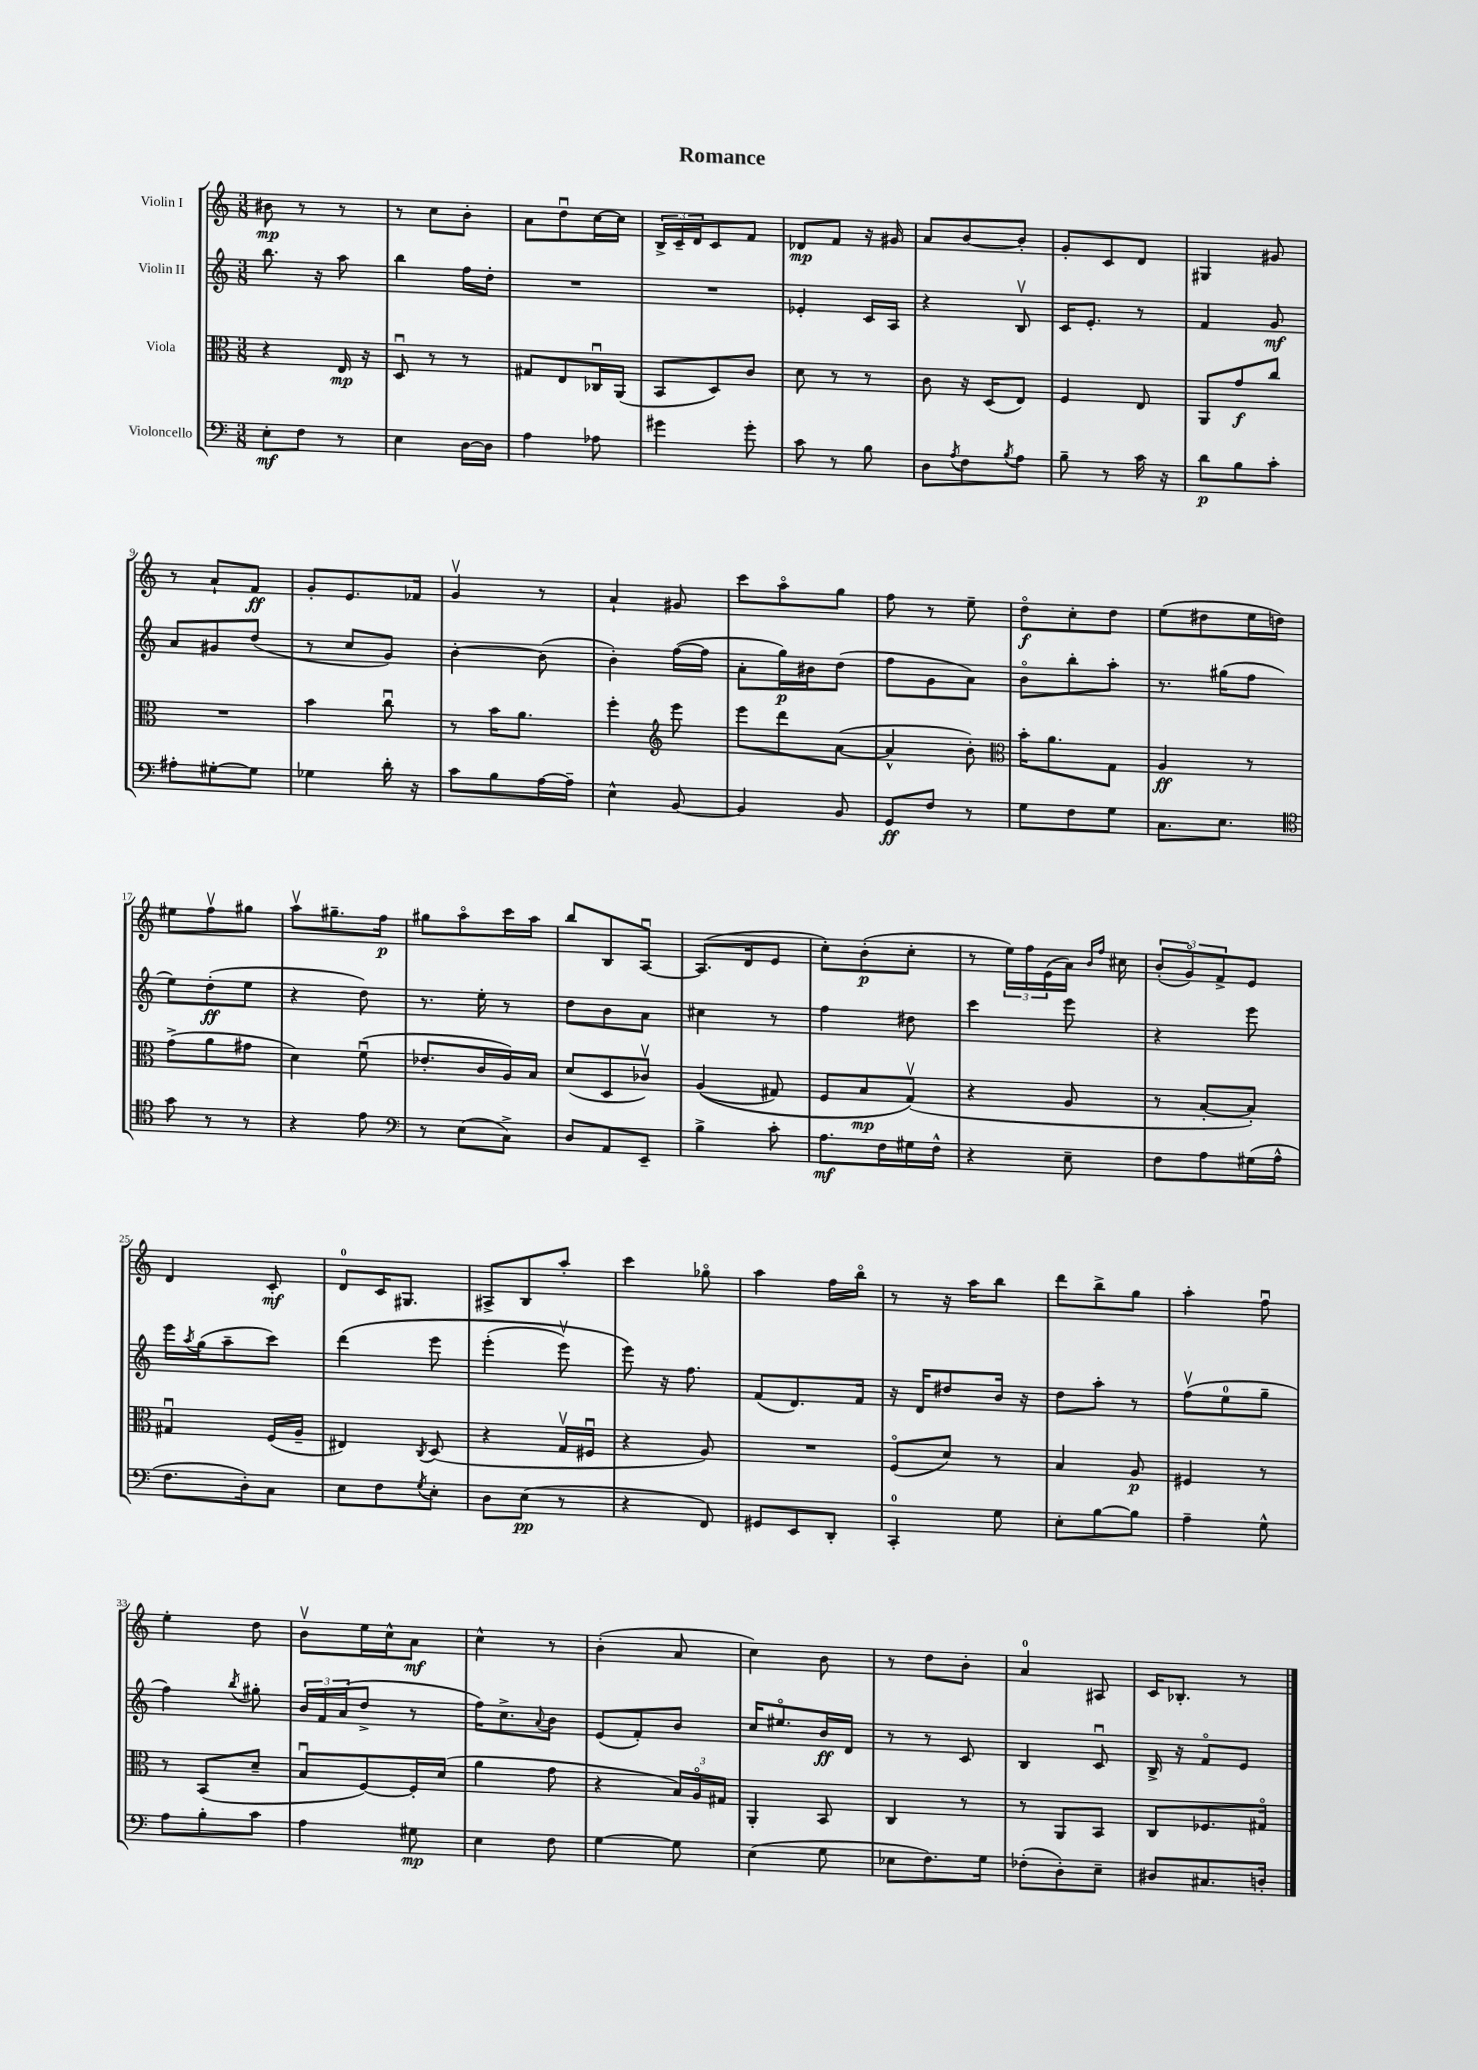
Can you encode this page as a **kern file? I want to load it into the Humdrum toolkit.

**kern	**dynam	**kern	**dynam	**kern	**dynam	**kern	**dynam
*part4	*part4	*part3	*part3	*part2	*part2	*part1	*part1
*staff4	*staff4	*staff3	*staff3	*staff2	*staff2	*staff1	*staff1
*I"Violoncello	*	*I"Viola	*	*I"Violin II	*	*I"Violin I	*
*clefF4	*	*clefC3	*	*clefG2	*	*clefG2	*
*k[]	*	*k[]	*	*k[]	*	*k[]	*
*M3/8	*	*M3/8	*	*M3/8	*	*M3/8	*
=1	=1	=1	=1	=1	=1	=1	=1
8E'\L	mf	4r	.	8.bb\	.	8b#X\	mp
8F\J	.	.	.	.	.	8r	.
.	.	.	.	16r	.	.	.
8r	.	16E/	mp	8aa\	.	8r	.
.	.	16r	.	.	.	.	.
=2	=2	=2	=2	=2	=2	=2	=2
4E\	.	8Du/	.	4bb\	.	8r	.
.	.	8r	.	.	.	8cc\L	.
[16D\LL	.	8r	.	16ff\LL	.	8b'\J	.
16D\JJ]	.	.	.	16dd'\JJ	.	.	.
=3	=3	=3	=3	=3	=3	=3	=3
4A\	.	8G#X/L	.	4.r	.	8a\L	.
.	.	8E/	.	.	.	8ddu\	.
8A-X\	.	16C-Xu/L	.	.	.	[16cc\L	.
.	.	(16AA/JJ	.	.	.	16cc\JJ]	.
=4	=4	=4	=4	=4	=4	=4	=4
4g#X\	.	8BB/L	.	4.r	.	24B^/LL	.
.	.	.	.	.	.	24c~/	.
.	.	.	.	.	.	24d/J	.
.	.	8D/)	.	.	.	8c/	.
8g#'\	.	8c/J	.	.	.	8f/J	.
=5	=5	=5	=5	=5	=5	=5	=5
8c\	.	8d\	.	4e-X'/	.	8d-X/L	mp
8r	.	8r	.	.	.	8f/J	.
8B\	.	8r	.	16c/LL	.	16r	.
.	.	.	.	16A/JJ	.	16g#X/	.
=6	=6	=6	=6	=6	=6	=6	=6
8D\L	.	8c\	.	4r	.	8a/L	.
8qA/	.	.	.	.	.	.	.
8F\	.	16r	.	.	.	[8b/	.
.	.	(16D/KL	.	.	.	.	.
8qB/	.	.	.	.	.	.	.
8A\J	.	8E/J)	.	8Bv/	.	8b'/J]	.
=7	=7	=7	=7	=7	=7	=7	=7
8B~\	.	4F/	.	16c/KL	.	8g'/L	.
.	.	.	.	8.e'/J	.	.	.
8r	.	.	.	.	.	8c/	.
16c\	.	8E/	.	8r	.	8d/J	.
16r	.	.	.	.	.	.	.
=8	=8	=8	=8	=8	=8	=8	=8
8d\L	p	8AA/L	.	4f/	.	4G#X/	.
8B\	.	8g/	f	.	.	.	.
8c'\J	.	8cc/J	.	8g/	mf	8g#X/	.
!!LO:LB:g=z
=9	=9	=9	=9	=9	=9	=9	=9
8A#X'\L	.	4.r	.	8a/L	.	8r	.
[8G#X'\	.	.	.	8g#X/	.	8a`/L	.
8G#\J]	.	.	.	(8dd/J	.	8f/J	ff
=10	=10	=10	=10	=10	=10	=10	=10
4G-X\	.	4b\	.	8r	.	8g'/L	.
.	.	.	.	8cc/L	.	8.e/	.
16d'\	.	8ccu\	.	8g/J)	.	.	.
16r	.	.	.	.	.	16f-X/Jk	.
=11	=11	=11	=11	=11	=11	=11	=11
8c\L	.	8r	.	[4b'\	.	4gv/	.
8B\	.	16b\KL	.	.	.	.	.
.	.	8.a\J	.	.	.	.	.
[16A\L	.	.	.	(8b\]	.	8r	.
16A~\JJ]	.	.	.	.	.	.	.
=12	=12	=12	=12	=12	=12	=12	=12
4E^^\	.	4ff'\	.	4b'\)	.	4a`/	.
*	*	*clefG2	*	*	*	*	*
[8BB/	.	8eee\	.	([16ff\LL	.	8g#X/	.
.	.	.	.	16ff\JJ]	.	.	.
=13	=13	=13	=13	=13	=13	=13	=13
4BB/]	.	8eee\L	.	8a'\L	.	8ccc\L	.
.	.	8ddd\	.	16gg\L)	p	8aa\	.
.	.	.	.	16b#X\J	.	.	.
8BB/	.	([8a\J	.	(8dd\J	.	8gg\J	.
=14	=14	=14	=14	=14	=14	=14	=14
8GG/L	ff	4a^^/]	.	8ff\L	.	8ff\	.
8F/J	.	.	.	8g\	.	8r	.
8r	.	8b'\)	.	8a\J)	.	8ee~\	.
=15	=15	=15	=15	=15	=15	=15	=15
*	*	*clefC3	*	*	*	*	*
8G\L	.	16b'\KL	.	8b\L	.	8dd\L	f
.	.	8.a\	.	.	.	.	.
8F\	.	.	.	8bb'\	.	8cc'\	.
8G\J	.	8G\J	.	8aa'\J	.	8dd\J	.
=16	=16	=16	=16	=16	=16	=16	=16
8.C\L	.	4A/	ff	8.r	.	(8ee\L	.
.	.	.	.	.	.	8dd#X\	.
8.E\J	.	.	.	(16gg#X\KL	.	.	.
.	.	8r	.	8ff\J	.	16ee\L	.
.	.	.	.	.	.	16ddn\JJ)	.
!!LO:LB:g=z
=17	=17	=17	=17	=17	=17	=17	=17
*clefC4	*	*	*	*	*	*	*
8g\	.	(8g^\L	.	8ee\L)	.	8ee#X\L	.
8r	.	8a\	.	(8dd'\	ff	8ffv\	.
8r	.	8g#X\J	.	8ee\J	.	8gg#X\J	.
=18	=18	=18	=18	=18	=18	=18	=18
4r	.	4d\)	.	4r	.	8aav\L	.
.	.	.	.	.	.	8.gg#X~\	.
8e\	.	(8fu\	.	8dd\)	.	.	.
.	.	.	.	.	.	16ff\Jk	p
=19	=19	=19	=19	=19	=19	=19	=19
*clefF4	*	*	*	*	*	*	*
8r	.	8.e-X'/L	.	8.r	.	8gg#X\L	.
(8E\L	.	.	.	.	.	8aa\	.
.	.	16c/L	.	16ee'\	.	.	.
8C^\J)	.	16A/)	.	8r	.	16ccc\L	.
.	.	16B/JJ	.	.	.	16aa\JJ	.
=20	=20	=20	=20	=20	=20	=20	=20
8D/L	.	(8d/L	.	8dd\L	.	8bb/L	.
8AA/	.	8D/	.	8b\	.	8B/	.
8EE~/J	.	8c-Xv/J)	.	8a\J	.	[8Au/J	.
=21	=21	=21	=21	=21	=21	=21	=21
4B^\	.	((4A/	.	4cc#X\	.	(8.A/L]	.
.	.	.	.	.	.	16d/k	.
8c'\	.	8G#X/)	.	8r	.	8e/J	.
=22	=22	=22	=22	=22	=22	=22	=22
8.A\L	mf	8F/L	.	4ff\	.	8cc'\L)	.
.	.	8B/	mp	.	.	(8b'\	p
16F\L	.	.	.	.	.	.	.
16G#X\	.	(8Gv/J)	.	8dd#X\	.	8cc'\J	.
16F^^\JJ	.	.	.	.	.	.	.
=23	=23	=23	=23	=23	=23	=23	=23
4r	.	4r	.	4ccc\	.	8r	.
.	.	.	.	.	.	24ee\LL)	.
.	.	.	.	.	.	24ff\	.
.	.	.	.	.	.	(24e\	.
8E~\	.	8A/	.	8eee\	.	16a\JJ)	.
.	.	.	.	.	.	16qqb/LL	.
.	.	.	.	.	.	16qqff/JJ	.
.	.	.	.	.	.	16cc#X\	.
=24	=24	=24	=24	=24	=24	=24	=24
8F\L	.	8r	.	4r	.	(12b'/L	.
.	.	.	.	.	.	12g/)	.
8A\	.	[8B'/L	.	.	.	.	.
.	.	.	.	.	.	12f^/	.
(16G#X\L	.	8B'/J])	.	8eee\	.	8e/J	.
16A^^\JJ	.	.	.	.	.	.	.
!!LO:LB:g=z
=25	=25	=25	=25	=25	=25	=25	=25
8.F\L	.	4G#Xu/	.	16eee\LL	.	4d/	.
.	.	.	.	8qaa/	.	.	.
.	.	.	.	(16gg\J	.	.	.
.	.	.	.	8aa~\	.	.	.
16D'\k)	.	.	.	.	.	.	.
8C\J	.	(16F/LL	.	8ccc\J)	.	8c'/	mf
.	.	16A~/JJ	.	.	.	.	.
=26	=26	=26	=26	=26	=26	=26	=26
8E\L	.	4E#X/)	.	(4ddd\	.	8d/L	.
8F\	.	.	.	.	.	16c/K	.
.	.	.	.	.	.	8.G#X/J	.
8qG/	.	8qC/	.	.	.	.	.
8E'\J	.	(8D/	.	8eee\	.	.	.
=27	=27	=27	=27	=27	=27	=27	=27
8D\L	.	4r	.	(4eee'\	.	8A#X^/L	.
(8E\J	pp	.	.	.	.	8B/	.
8r	.	16Gv/LL	.	8eeev\)	.	8aa'/J	.
.	.	16F#Xu/JJ	.	.	.	.	.
=28	=28	=28	=28	=28	=28	=28	=28
4r	.	4r	.	8eee\)	.	4ccc\	.
.	.	.	.	16r	.	.	.
.	.	.	.	8.ff\	.	.	.
8FF/)	.	8A/)	.	.	.	8gg-X\	.
=29	=29	=29	=29	=29	=29	=29	=29
8GG#X/L	.	4.r	.	(8f/L	.	4aa\	.
8EE/	.	.	.	8.d/)	.	.	.
8DD'/J	.	.	.	.	.	16ff\LL	.
.	.	.	.	16f/Jk	.	16bb\JJ	.
=30	=30	=30	=30	=30	=30	=30	=30
4CC'/	.	(8F/L	.	16r	.	8r	.
.	.	.	.	16d/KL	.	.	.
.	.	8d/J)	.	8dd#X/	.	16r	.
.	.	.	.	.	.	16aa\KL	.
8G\	.	8r	.	16b/Jk	.	8bb\J	.
.	.	.	.	16r	.	.	.
=31	=31	=31	=31	=31	=31	=31	=31
8E'\L	.	4B/	.	8dd\L	.	8ddd\L	.
[8B\	.	.	.	8aa'\J	.	8bb^\	.
8B\J]	.	8A/	p	8r	.	8gg\J	.
=32	=32	=32	=32	=32	=32	=32	=32
4A~\	.	4F#X/	.	(8ffv\L	.	4aa'\	.
.	.	.	.	8ee\	.	.	.
8G^^\	.	8r	.	8gg~\J	.	8ffu\	.
!!LO:LB:g=z
=33	=33	=33	=33	=33	=33	=33	=33
8A\L	.	8r	.	4ff\)	.	4ee'\	.
8B'\	.	(8BB/L	.	.	.	.	.
.	.	.	.	8qbb/	.	.	.
8c\J	.	8d~/J	.	8gg#X'\	.	8dd\	.
=34	=34	=34	=34	=34	=34	=34	=34
4A\	.	8Bu/L	.	24b/LL	.	8bv\L	.
.	.	.	.	24f/	.	.	.
.	.	.	.	(24a/J	.	.	.
.	.	[8F/)	.	8dd^/J	.	16ee\L	.
.	.	.	.	.	.	16cc^^\J	.
8G#X\	mp	16F'/L]	.	8r	.	8a\J	mf
.	.	(16d/JJ	.	.	.	.	.
=35	=35	=35	=35	=35	=35	=35	=35
4E\	.	4a\	.	16ff\KL)	.	4cc^^\	.
.	.	.	.	8.cc^\	.	.	.
.	.	.	.	8qqa/	.	.	.
8F\	.	8g\	.	8b\J	.	8r	.
=36	=36	=36	=36	=36	=36	=36	=36
[4G\	.	4r	.	(8e/L	.	(4b'\	.
.	.	.	.	8f'/)	.	.	.
8G\]	.	24B/LL)	.	8b/J	.	8a/	.
.	.	24A/	.	.	.	.	.
.	.	24G#X/JJ	.	.	.	.	.
=37	=37	=37	=37	=37	=37	=37	=37
(4E\	.	4AA'/	.	16cc/KL	.	4cc\)	.
.	.	.	.	8.ee#X/	.	.	.
8G\	.	8BB/	.	16b/L	ff	8b\	.
.	.	.	.	16d/JJ	.	.	.
=38	=38	=38	=38	=38	=38	=38	=38
8E-X\L	.	4C/	.	8r	.	8r	.
8.F\)	.	.	.	8r	.	8dd\L	.
.	.	8r	.	8c/	.	8b'\J	.
16G\Jk	.	.	.	.	.	.	.
=39	=39	=39	=39	=39	=39	=39	=39
(8F-X'\L	.	8r	.	4B/	.	4a/	.
8D'\)	.	8AA/L	.	.	.	.	.
8E~\J	.	8BB/J	.	8cu/	.	8A#X/	.
=40	=40	=40	=40	=40	=40	=40	=40
8D#X/L	.	8C/L	.	16B^/	.	16c/KL	.
.	.	.	.	16r	.	8.B-X'/J	.
8.C#X/	.	8.F-X/	.	8f/L	.	.	.
.	.	.	.	8e/J	.	8r	.
16Dn'/Jk	.	16G#X/Jk	.	.	.	.	.
==	==	==	==	==	==	==	==
*-	*-	*-	*-	*-	*-	*-	*-
